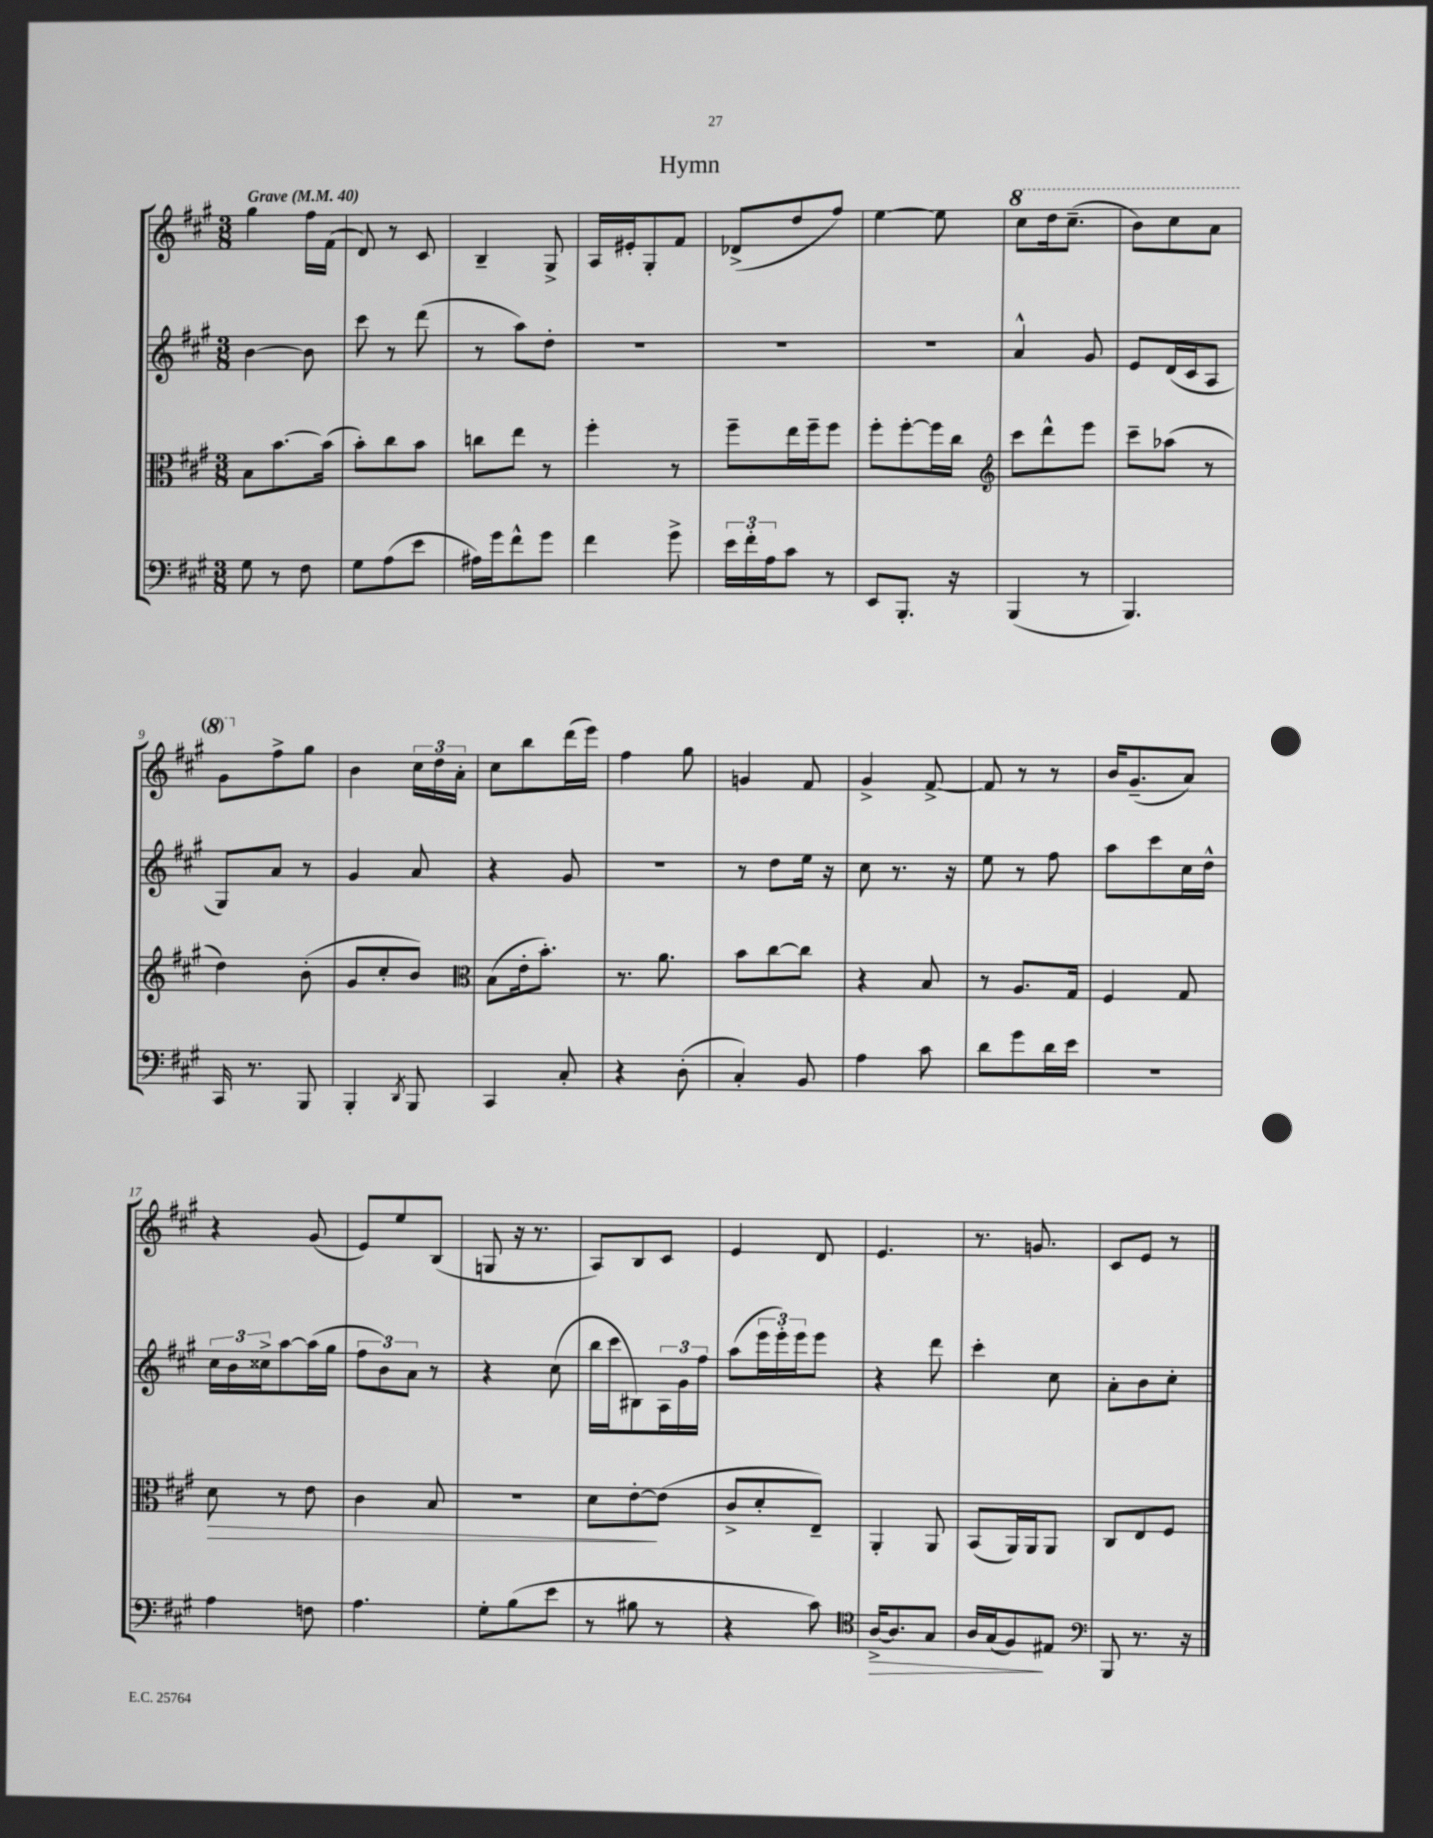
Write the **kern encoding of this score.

**kern	**dynam	**kern	**dynam	**kern	**kern
*part4	*part4	*part3	*part3	*part2	*part1
*staff4	*staff4	*staff3	*staff3	*staff2	*staff1
*clefF4	*	*clefC3	*	*clefG2	*clefG2
*k[f#c#g#]	*	*k[f#c#g#]	*	*k[f#c#g#]	*k[f#c#g#]
*M3/8	*	*M3/8	*	*M3/8	*M3/8
*MM40	*	*MM40	*	*MM40	*MM40
=1	=1	=1	=1	=1	=1
!	!	!	!	!	!LO:TX:a:B:t=Grave
8G#\	.	8B\L	.	[4b\	4gg#\
8r	.	[8.b\	.	.	.
8F#\	.	.	.	8b\]	16ff#\LL
.	.	(16b\Jk]	.	.	(16f#\JJ
=2	=2	=2	=2	=2	=2
8G#\L	.	8b'\L)	.	8ccc#\	8d/)
(8A\	.	8cc#\	.	8r	8r
8e\J	.	8b\J	.	(8ddd\	8c#/
=3	=3	=3	=3	=3	=3
16A#X\LL)	.	8ccn\L	.	8r	4B~/
16g#\J	.	.	.	.	.
8f#^^\	.	8ee\J	.	8aa\L)	.
8g#\J	.	8r	.	8dd'\J	8G#^/
=4	=4	=4	=4	=4	=4
4f#\	.	4ff#'\	.	4.r	16A/LL
.	.	.	.	.	16e#X'/J
.	.	.	.	.	8G#'/
8g#^\	.	8r	.	.	8f#/J
=5	=5	=5	=5	=5	=5
24e\LL	.	8ff#~\L	.	4.r	(8d-X^/L
24f#'\	.	.	.	.	.
24A\J	.	.	.	.	.
8c#\J	.	16ee\L	.	.	8dd/
.	.	16ff#~\J	.	.	.
8r	.	8ff#\J	.	.	8ff#/J)
=6	=6	=6	=6	=6	=6
8EE/L	.	8ff#'\L	.	4.r	[4ee\
8.BBB'/J	.	[8ff#'\	.	.	.
.	.	16ff#\L]	.	.	8ee\]
16r	.	16cc#\JJ	.	.	.
=7	=7	=7	=7	=7	=7
*	*	*clefG2	*	*	*
*	*	*	*	*	*8va
(4BBB/	.	8ccc#\L	.	4a^^/	8ccc#\L
.	.	8ddd^^\	.	.	16ddd\k
.	.	.	.	.	(8.ccc#~\J
8r	.	8eee\J	.	8g#/	.
=8	=8	=8	=8	=8	=8
4.BBB/)	.	8ccc#~\L	.	8e/L	8bb\L)
.	.	(8aa-X\J	.	(16d/L	8ccc#\
.	.	.	.	16c#/J	.
.	.	8r	.	8A/J	8aa\J
!!LO:LB:g=z
=9	=9	=9	=9	=9	=9
16CC#/	.	4dd\)	.	8G#/L)	8gg#\L
8.r	.	.	.	.	.
*	*	*	*	*	*X8va
.	.	.	.	8a/J	8ff#^\
8BBB/	.	(8b'\	.	8r	8gg#\J
=10	=10	=10	=10	=10	=10
4BBB'/	.	8g#/L	.	4g#/	4b\
.	.	8cc#'/	.	.	.
8qDD/	.	.	.	.	.
8BBB/	.	8b/J)	.	8a/	24cc#\LL
.	.	.	.	.	24dd\
.	.	.	.	.	24a'\JJ
=11	=11	=11	=11	=11	=11
*	*	*clefC3	*	*	*
4CC#/	.	(8B\L	.	4r	8cc#\L
.	.	16e'\k	.	.	8bb\
.	.	8.b'\J)	.	.	.
8C#'/	.	.	.	8g#/	(16ddd\L
.	.	.	.	.	16eee\JJ)
=12	=12	=12	=12	=12	=12
4r	.	8.r	.	4.r	4ff#\
.	.	8.a\	.	.	.
(8D'\	.	.	.	.	8gg#\
=13	=13	=13	=13	=13	=13
4C#'/)	.	8b\L	.	8r	4gn/
.	.	[8cc#\	.	8dd\L	.
8BB/	.	8cc#\J]	.	16ee\Jk	8f#/
.	.	.	.	16r	.
=14	=14	=14	=14	=14	=14
4A\	.	4r	.	8cc#\	4g#^/
.	.	.	.	8.r	.
8c#\	.	8B/	.	.	[8f#^/
.	.	.	.	16r	.
=15	=15	=15	=15	=15	=15
8d\L	.	8r	.	8ee\	8f#/]
8g#\	.	8.A/L	.	8r	8r
16d\L	.	.	.	8ff#\	8r
16e\JJ	.	16G#/Jk	.	.	.
=16	=16	=16	=16	=16	=16
4.r	.	4F#/	.	8aa\L	16b/KL
.	.	.	.	.	(8.g#~/
.	.	.	.	8ccc#\	.
.	.	8G#/	.	16cc#\L	8a/J)
.	.	.	.	16dd^^\JJ	.
!!LO:LB:g=z
=17	=17	=17	=17	=17	=17
!	!	!	!LO:HP:b	!	!
4A\	.	8d\	>	24cc#\LL	4r
.	.	.	.	24b\	.
.	.	.	.	24cc##X^\J	.
.	.	8r	.	[8aa\	.
8Fn\	.	8e\	.	(16aa\L]	(8g#/
.	.	.	.	16gg#\JJ	.
=18	=18	=18	=18	=18	=18
4.A\	.	4c#\	.	12ff#\L	8e/L)
.	.	.	.	12b\)	.
.	.	.	.	.	8ee/
.	.	.	.	12a\J	.
.	.	8B/	.	8r	(8B/J
=19	=19	=19	=19	=19	=19
8G#'\L	.	4.r	.	4r	8Gn/
(8B\	.	.	.	.	16r
.	.	.	.	.	8.r
8e\J	.	.	.	(8cc#\	.
=20	=20	=20	=20	=20	=20
8r	.	8d\L	.	16bb\LL	8A/L)
.	.	.	.	16ccc#\J	.
8B#X\	.	[8e'\	.	8B#X\)	8B/
8r	.	(8e\J]	]	24A\L	8c#/J
.	.	.	.	24g#\	.
.	.	.	.	24ff#\JJ	.
=21	=21	=21	=21	=21	=21
4r	.	8c#^/L	.	(8aa\L	4e/
.	.	8d'/	.	24eee\L	.
.	.	.	.	24eee'\)	.
.	.	.	.	24eee\J	.
8c#\)	.	8E~/J)	.	8eee\J	8d/
=22	=22	=22	=22	=22	=22
*clefC4	*	*	*	*	*
!	!LO:HP:b	!	!	!	!
[16A^/KL	>	4AA'/	.	4r	4.e/
8.A/]	.	.	.	.	.
8G#/J	.	8AA/	.	8ddd\	.
=23	=23	=23	=23	=23	=23
16A/LL	.	(8BB/L	.	4ccc#'\	8.r
(16G#/J	.	.	.	.	.
8F#/)	.	16AA/L)	.	.	.
.	.	16AA/J	.	.	8.gn/
8E#X/J	]	8AA/J	.	8cc#\	.
=24	=24	=24	=24	=24	=24
*clefF4	*	*	*	*	*
8BBB/	.	8C#/L	.	8a'\L	8c#/L
8.r	.	8E/	.	8b\	8e/J
.	.	8F#/J	.	8cc#'\J	8r
16r	.	.	.	.	.
==	==	==	==	==	==
*-	*-	*-	*-	*-	*-
